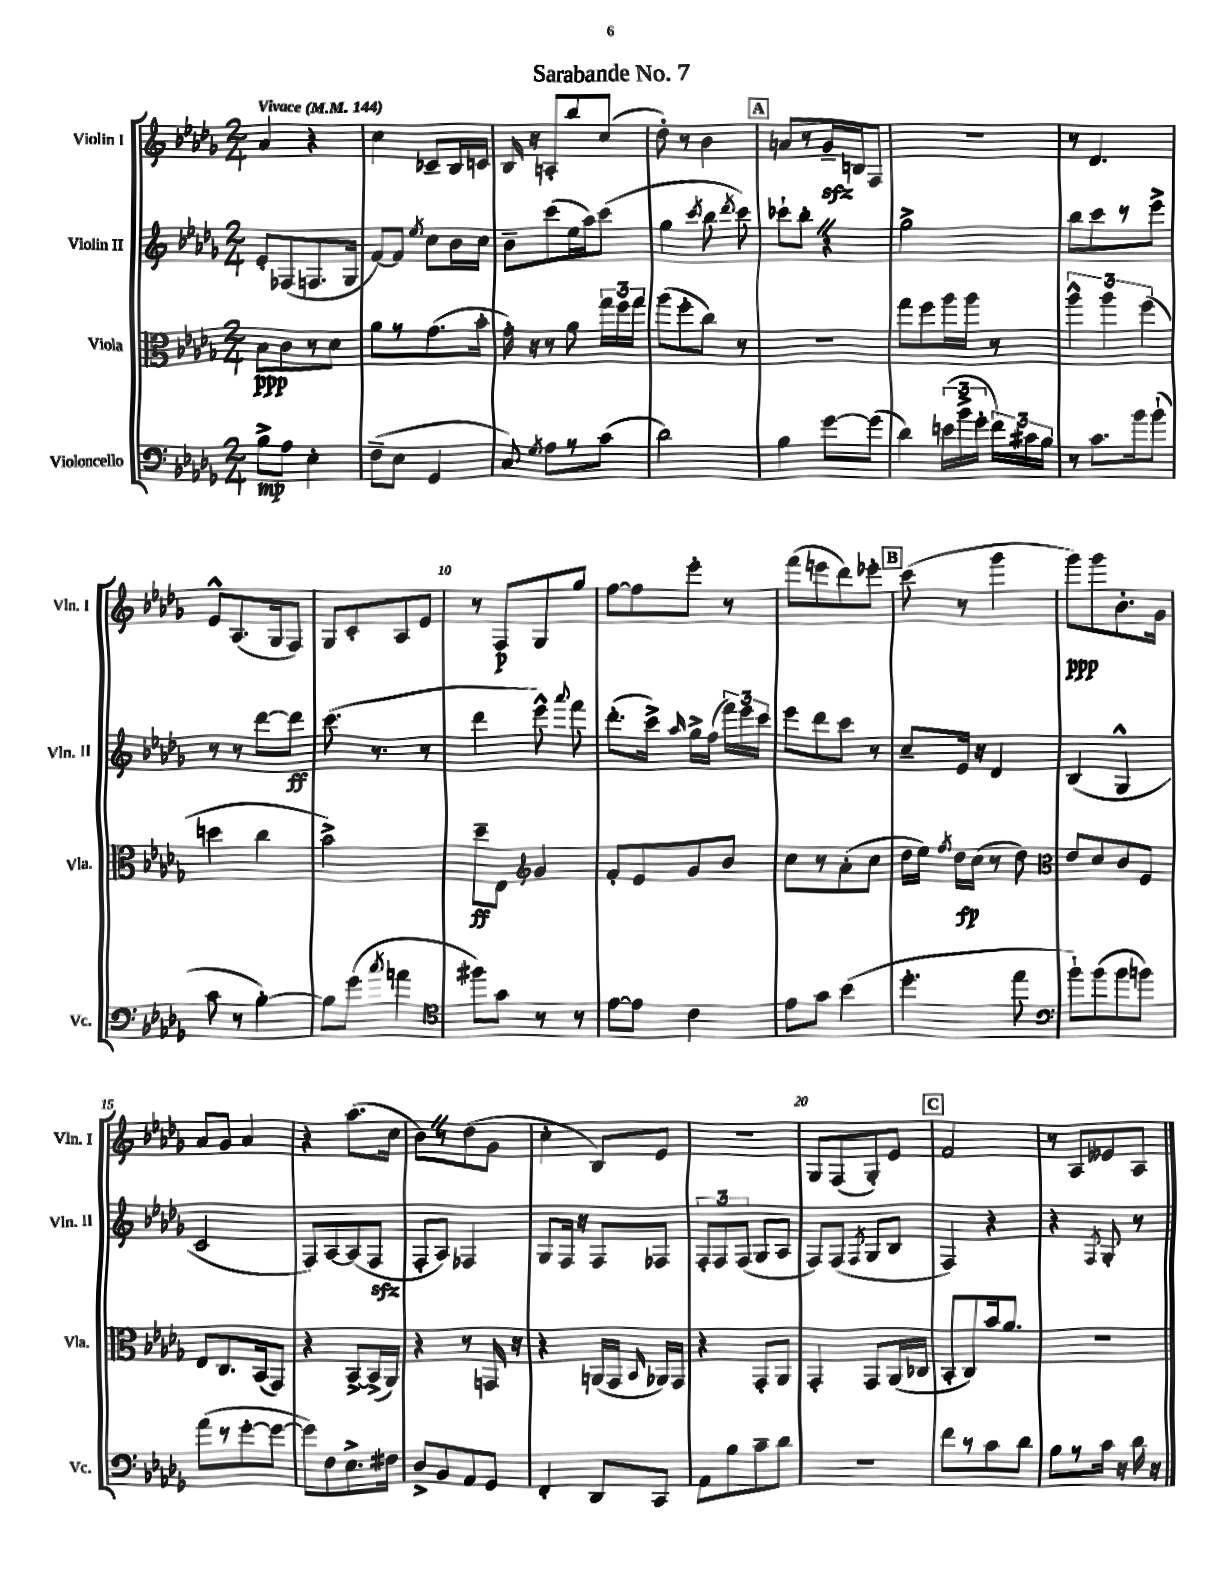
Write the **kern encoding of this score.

**kern	**kern	**kern	**kern
*staff4	*staff3	*staff2	*staff1
*clefF4	*clefC3	*clefG2	*clefG2
*k[b-e-a-d-g-]	*k[b-e-a-d-g-]	*k[b-e-a-d-g-]	*k[b-e-a-d-g-]
*M2/4	*M2/4	*M2/4	*M2/4
*MM144	*MM144	*MM144	*MM144
8B-^\L	8B-\L	8e-'/L	4a-/
8A-\J	8c\	(8F-/	.
4E-'\	8r	8.F/	4r
.	8d-\J	.	.
.	.	16G-/Jk	.
=	=	=	=
(8F~\L	8a-\L	[8f/L)	4cc\
8E-\J	8r	8f/]J	.
.	.	8qee-/	.
4GG-/	(8.g-\	8cc\L	8c-~/L
.	.	16b-\L	16B-/L
.	16b-'\Jk	16cc\JJ	16c/JJ
=	=	=	=
8C/)	16g-'\)	8b-~\L	16B-/
.	16r	.	16r
8qG-/	.	.	.
8A-\L	8r	(8ccc\	8A'/L
8r	8a-\	16ee-\L	8bb-/
.	.	16aa-\J)	.
(8c\J	24gg-\LL	(8ccc\J	(8cc/J
.	24ff\	.	.
.	24gg-\JJ	.	.
=	=	=	=
2d-\)	(8aa-\L	4gg-\	8dd-'\)
.	8ff'\	.	8r
.	.	8qccc/	.
.	8cc\J)	8bb-\	4b-\
.	.	8qddd-/	.
.	8r	8ccc\)	.
=	=	=	=
4B-\	2r	8ccc-`\L	8a/L
.	.	8bb-'\J	8r
[8g-\L	.	4r	16g-~/L
.	.	.	16B/J
(8g-\]J	.	.	8F/J
=	=	=	=
4d-\)	8gg-\L	2gg-^\	2r
.	8ff\	.	.
(24e\LL	16aa-\L	.	.
24b-^\	.	.	.
.	16aa-\JJ	.	.
24g-'\JJ	.	.	.
24f\LL)	8r	.	.
24c#\	.	.	.
24B-\JJ	.	.	.
=	=	=	=
8r	6aa-^^\	8bb-\L	8r
8.c\L	.	8ccc\	4.d-/
.	6aa-\	.	.
.	.	8r	.
16b-\k	.	.	.
.	(6ff\	.	.
(8b-`\J	.	8eee-^\J	.
=	=	=	=
8c\	4dd\	8r	8e-^^/L
8r	.	8r	(8.A-/
[4B-'\)	4cc\	[8ddd-\L	.
.	.	.	16G-/k
.	.	8ddd-\]J	8F/J)
=	=	=	=
8B-\]L	2b-^\)	(8.ccc\	8G-/L
(8g-\J	.	.	8c'/
.	.	8.r	.
8qcc/	.	.	.
4a\	.	.	8A-/
.	.	8r	8e-/J
=	=	=	=
*clefC4	*	*	*
8ff#\L)	8dd-~\L	4ddd-\	8r
8g-\J	8E-\J	.	8F/L
*	*clefG2	*	*
8r	4g-/	8eee-^^\)	8G-/
.	.	8qqaaa-/	.
8r	.	8fff\	8gg-/J
=	=	=	=
[8e-\L	8f'/L	(8.ddd-'\L	[8ff\L
8e-\]J	8e-/	.	8ff\]
.	.	16ccc^\Jk)	.
.	.	16qqaa-/	.
4c\	8g-/	16gg-^\LL	8eee-'\J
.	.	(16ff\JJ	.
.	8b-/J	24fff\LL)	8r
.	.	24eee-\	.
.	.	24ccc\JJ	.
=	=	=	=
8e-\L	8cc\L	8eee-\L	(8fff\L
8g-\J	8r	8ddd-\	8eee\
(4b-\	(8a-'\	8ccc\J	8ddd-\)
.	8cc\J	8r	8eee-'\J
=	=	=	=
4.dd-'\	16dd-\LL	8cc~/L	(8ccc\
.	16ee-\JJ)	.	.
.	8qff/	.	.
.	16dd-\LL	16e-/Jk	8r
.	(16cc\JJ	16r	.
.	8r	4d-/	4ggg-\
8ee-\	8dd-\)	.	.
=	=	=	=
*clefF4	*clefC3	*	*
8b-`\L)	8e-/L	(4B-/	8ggg-\L)
(8b-\	8d-/	.	8ggg-\
8b-\	8c/	4G-^^/	8.b-'\
8b\J)	8F/J	.	.
.	.	.	16g-\Jk
=	=	=	=
(8a-\L	8E-/L	2c/	8a-/L
8r	8.C/	.	8g-/J
[8g-'\	.	.	4a-/
.	(16BB-/k	.	.
8g-\_J	8GG-/J)	.	.
=	=	=	=
8g-\]L)	4r	8F/L)	4r
8F\	.	[8A-/	.
8.E-^\	[8BB-^/L	(8A-/]	(8.aa-\L
.	(16BB-^/]L	8F/J	.
16F#\Jk	16AA-/JJ)	.	16cc\Jk
=	=	=	=
8D-^/L	4r	8F'/L	8b-\L)
8BB-/	.	8A-/J)	8r
8AA-/	8r	4F-/	(8dd-\
8GG-/J	16GG/	.	8g-\J
.	16r	.	.
=	=	=	=
4FF'/	4r	8G-/L	4cc'\
.	.	16F/Jk	.
.	.	16r	.
8DD-/L	(16AA/LL	8F/L	8B-/L)
.	16GG-/JJ	.	.
.	16qqBB-/	.	.
8CC/J	16AA-/LL)	8F-/J	8e-/J
.	16GG-/JJ	.	.
=	=	=	=
8AA-\L	4r	12F'/L	2r
.	.	12F/	.
8B-\	.	.	.
.	.	(12F/J	.
8c~\	8GG-'/L	8G-/L	.
8d-\J	8AA-/J	8A-/J	.
=	=	=	=
2r	4GG-'/	8F/L)	8G-/L
.	.	(8F/J	(8F/
.	.	8qF/	.
.	8GG-/L	8G-/L	8G-'/)
.	(16AA-/L	8B-/J	8e-/J
.	16C-/JJ	.	.
=	=	=	=
8f\L	8BB-'/L	4F/)	2f/
8r	8C/)	.	.
8c\	16b-/k	4r	.
.	8.a-/J	.	.
8d-\J	.	.	.
=	=	=	=
8B-\L	2r	4r	8r
8r	.	.	8A-/L
.	.	8qF/	.
16c\Jk	.	8G-'/	8e--/
16r	.	.	.
16d-\	.	8r	8A-/J
16r	.	.	.
==	==	==	==
*-	*-	*-	*-
